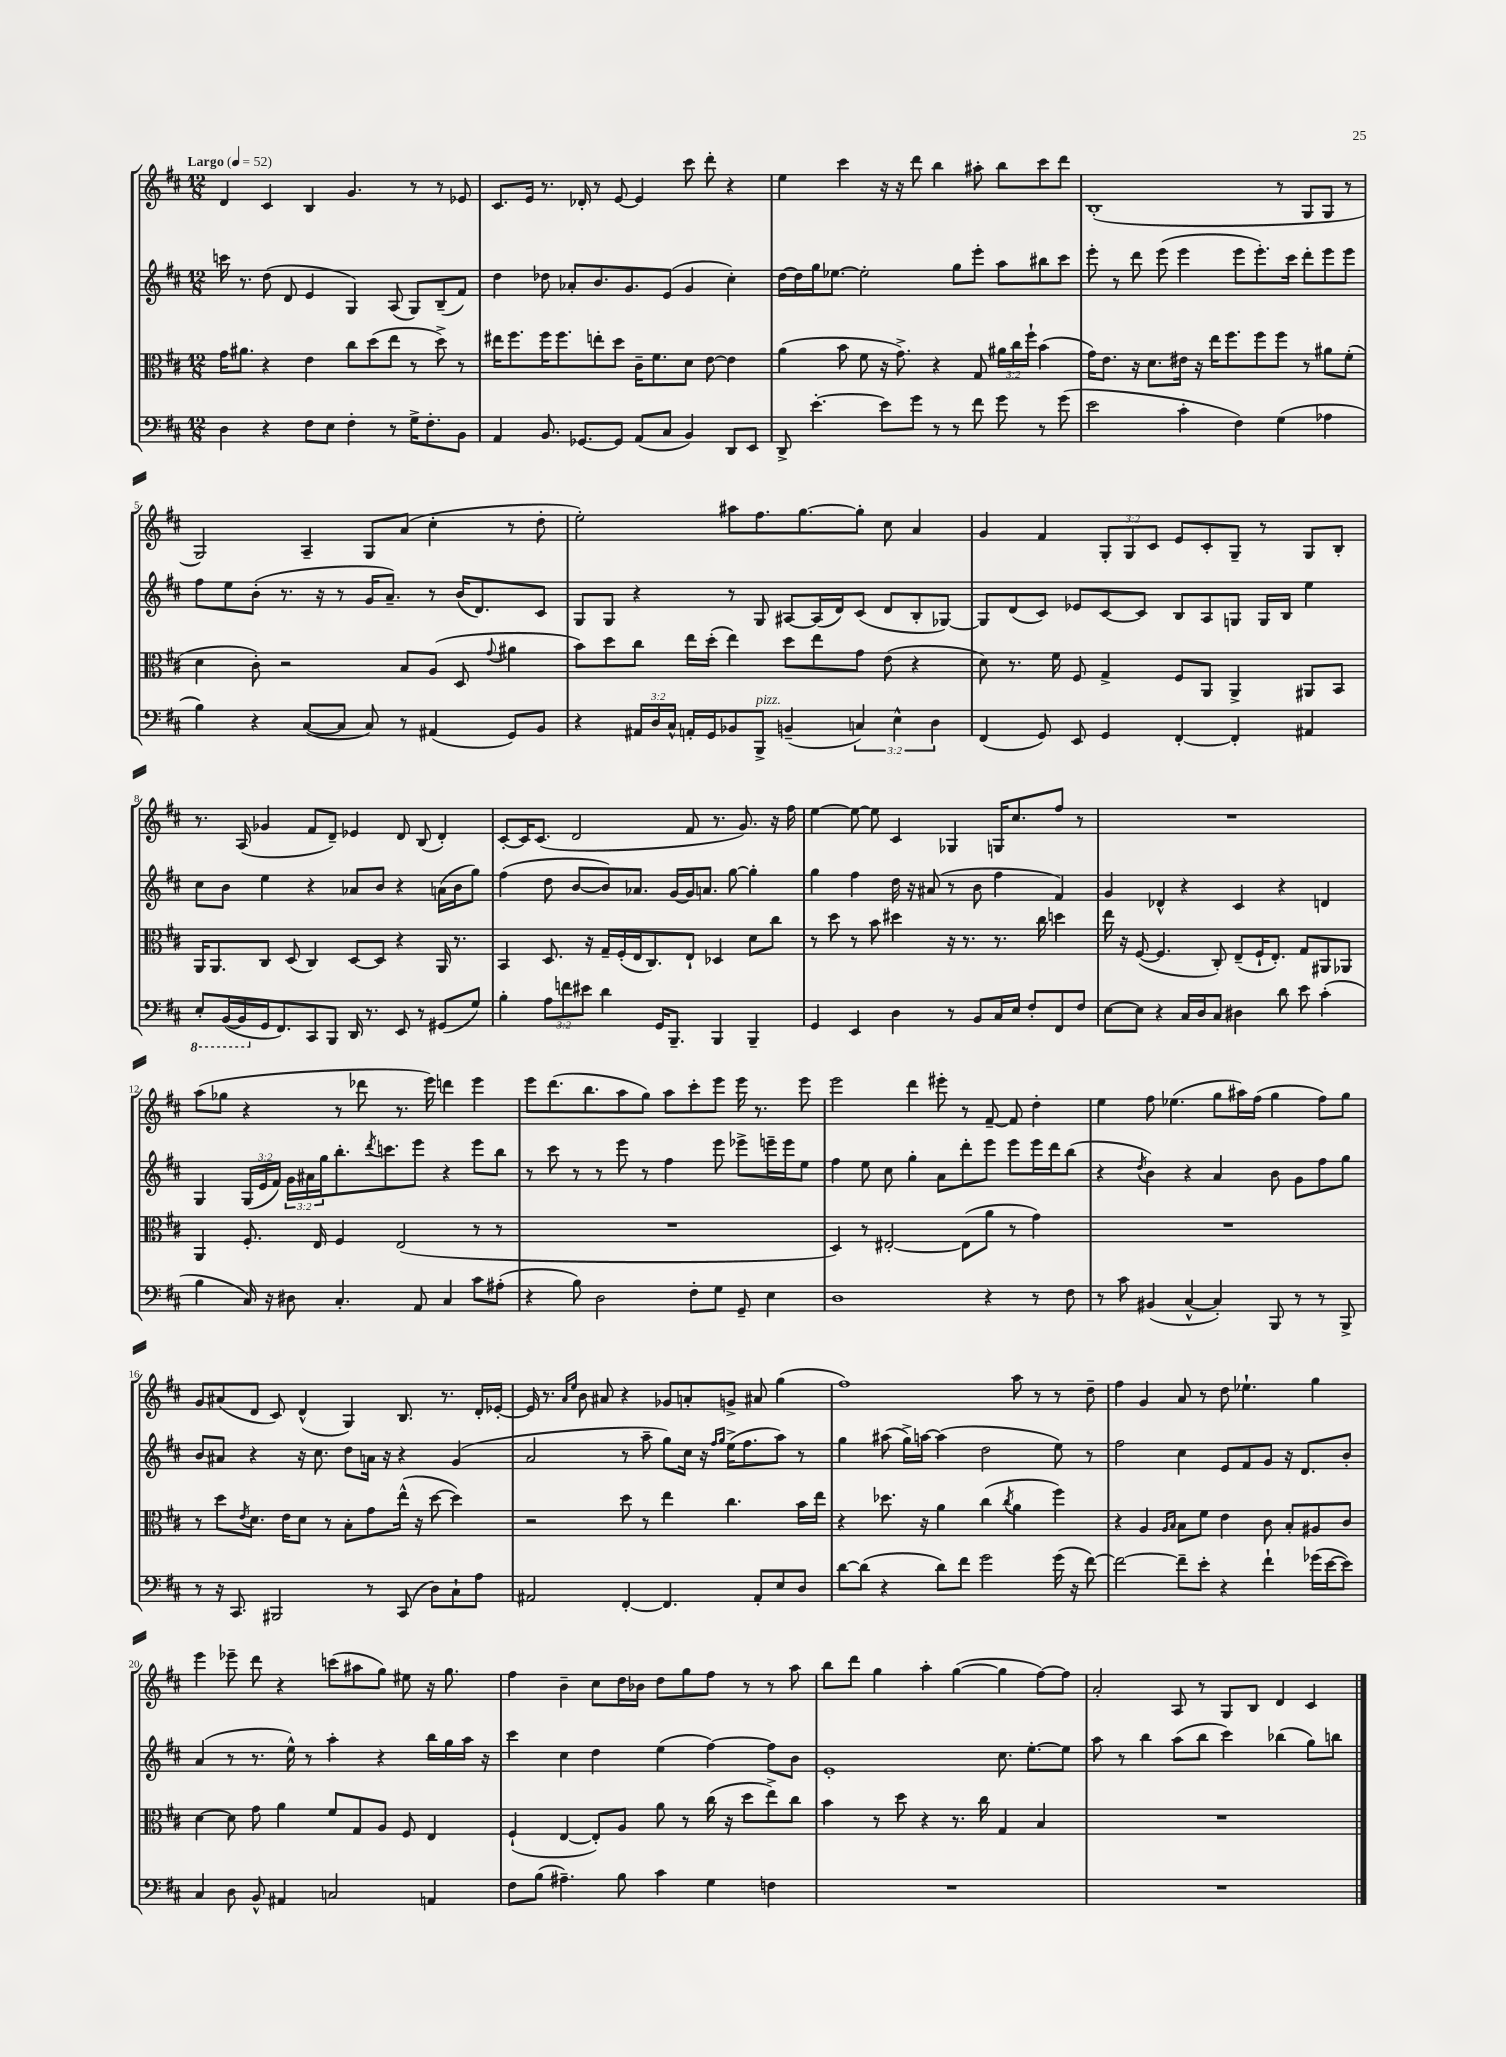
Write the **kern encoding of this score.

**kern	**kern	**kern	**kern
*staff4	*staff3	*staff2	*staff1
*clefF4	*clefC3	*clefG2	*clefG2
*k[f#c#]	*k[f#c#]	*k[f#c#]	*k[f#c#]
*M12/8	*M12/8	*M12/8	*M12/8
*MM52	*MM52	*MM52	*MM52
4D	16g	16ccc	4d
.	8.a#	8.r	.
4r	4r	(8dd	4c#
.	.	8d	.
8F#	4e	4e	4B
8E	.	.	.
4F#'	8cc#	4G)	4.g
.	(8dd	.	.
8r	8ee	(8A	.
16G^	8r	8G)	8r
8.F#'	.	.	.
.	8dd^)	(8B~	8r
8BB	8r	8f#)	8e-
=	=	=	=
4AA	16ee#	4dd	8.c#
.	8.ff#	.	.
.	.	.	16e
8.BB	16ff#	8dd-	8.r
.	8.ff#	.	.
.	.	8a-'	.
[8.GG-	.	.	16d-'
.	8ee'	8.b	8r
8GG-]	8dd	.	[8e
.	.	8.g	.
(8AA	16c#~	.	4e]
.	8.f#	.	.
8C#	.	(8e	.
4BB)	8d	4g	8ccc#
.	[8e	.	8ddd'
8DD	4e]	4cc#')	4r
8EE	.	.	.
=	=	=	=
8DD^	(4a	[16dd	4ee
.	.	16dd]	.
[4.e'	.	16gg	.
.	.	[8.ee-	.
.	8b	.	4ccc#
.	8f#	2ee-']	.
8e]	16r	.	16r
.	8.g^)	.	16r
8g	.	.	8ddd
8r	4r	.	4bb
8r	.	8gg	.
8f#	8G	8eee'	8aa#'
8g	24a#	8aa	8bb
.	24cc#	.	.
.	24ff#`	.	.
8r	(4b	8bb#	8ccc#
(8g	.	8ccc#	8ddd
=	=	=	=
2e	16g)	8eee'	(1B'
.	8.e	.	.
.	.	8r	.
.	16r	8ddd	.
.	8.d	.	.
.	.	(8eee	.
4c#'	16e#	4eee	.
.	16r	.	.
.	16ee	.	.
.	8.ff#	.	.
4F#)	.	8eee	.
.	8ff#	8.eee')	.
(4G	8ff#	.	8r
.	.	16ccc#	.
.	8r	8ddd'	8G
4A-	8a#	8eee	8G
.	(8f#'	8eee	8r
=	=	=	=
4B)	4d	8ff#	2G)
.	.	8ee	.
4r	8c#')	(8b'	.
.	2r	8.r	.
([8C#	.	.	4A~
.	.	16r	.
8C#]	.	8r	.
8C#)	.	16g	8G
.	.	8.a~)	.
8r	8B	.	(8a
(4AA#	(8A	8r	4cc#'
.	8D	(16b	.
.	.	8.d)	.
.	8qqg	.	.
8GG)	4a#	.	8r
8BB	.	8c#	8dd'
=	=	=	=
4r	8b)	8G	2ee')
.	8dd	8G	.
24AA#	8cc#	4r	.
24D	.	.	.
24C#^^	.	.	.
16AA'	16ee	.	.
16GG	(16dd'	.	.
8BB-	4ee)	8r	8aa#
8BBB^	.	8G	8.ff#
(4BB~	8dd	[8A#	.
.	.	.	[8.gg
.	8ee	(16A#]	.
.	.	16d)	.
6C)	8g	(8c#	8gg']
.	(8e	8d	8cc#
6E^^	.	.	.
.	4r	8B'	4a
6D	.	.	.
.	.	[8G-)	.
=	=	=	=
(4FF#	8d)	8G-]	4g
.	8.r	(8d	.
8GG)	.	8c#)	4f#
.	16f#	.	.
8EE	8F#	8e-	.
4GG	4G^	[8c#	12G'
.	.	.	12G
.	.	8c#]	.
.	.	.	12c#
[4FF#'	8F#	8B	8e
.	8AA	8A	8c#'
4FF#']	4AA^	8G	8G~
.	.	16G	8r
.	.	16B	.
4AA#	8AA#	4ee	8G
.	8BB	.	8B'
=	=	=	=
8EE'	16AA	8cc#	8.r
.	8.AA	.	.
([16BBB	.	8b	.
16BBB]	.	.	(16A
16GG	8C#	4ee	4g-
8.FF#)	.	.	.
.	(8D	.	.
8CC#	4C#)	4r	8f#
8BBB	.	.	8d~)
16DD	[8D	8a-	4e-
8.r	.	.	.
.	8D]	8b	.
8EE	4r	4r	8d
8r	.	.	(8B
(8GG#	16AA	(16a	4d')
.	8.r	16b	.
8G)	.	8gg)	.
=	=	=	=
4B'	4BB	(4ff#	[8c#'
.	.	.	16c#]
.	.	.	(8.c#
12A	8.D	8dd	.
12f	.	.	.
.	.	[8b	2d
12e#	.	.	.
.	16r	.	.
4d	16G~	8b])	.
.	(16F#'	.	.
.	16E	8.a-	.
.	8.C#)	.	.
16GG	.	.	.
8.BBB~	.	[16g	.
.	8E`	16g]	8f#
.	.	8.a	.
4BBB	4D-	.	8.r
.	.	[8gg	.
.	.	.	8.g)
4BBB~	8d	4gg']	.
.	8cc#	.	16r
.	.	.	16ff#
=	=	=	=
4GG	8r	4gg	[4ee
.	8dd	.	.
4EE	8r	4ff#	8ee_
.	8b	.	8ee]
4D	4dd#	16dd	4c#
.	.	16r	.
.	.	(8a#	.
8r	16r	8r	4G-
.	8.r	.	.
8BB	.	8b	.
16C#	8.r	4ff#	16G
16E	.	.	8.cc#
8F#'	.	.	.
.	16cc#	.	.
8FF#	4dd	4f#)	8ff#
8F#	.	.	8r
=	=	=	=
[8E	16ee	4g	1.r
.	16r	.	.
8E]	([8F#	.	.
4r	4.F#]	4d-^^	.
16C#	.	4r	.
16D	.	.	.
8C#	8C#')	.	.
4D#	(8E~	4c#	.
.	16F#`	.	.
.	8.E')	.	.
8d	.	4r	.
8e	8G	.	.
(4c#'	8AA#	4d	.
.	8AA-	.	.
=	=	=	=
4B	4AA	4G	(8aa
.	.	.	8gg-
16C#)	8.F#'	(24G	4r
.	.	24e	.
16r	.	.	.
.	.	24f#)	.
8D#	.	24g	.
.	.	24a#	.
.	16E	.	.
.	.	24gg	.
4.C#'	4F#	8.bb'	8r
.	.	.	8ddd-
.	.	8qddd	.
.	.	8.ccc	.
.	(2E	.	8.r
8AA	.	8eee	.
.	.	.	16eee)
4C#	.	4r	4ddd
8c#	8r	8eee	4eee
(8A#'	8r	8bb	.
=	=	=	=
4r	1.r	8r	8eee
.	.	8ccc#	(8.ddd
8B)	.	8r	.
.	.	.	8.bb
2D	.	8r	.
.	.	8eee	8aa
.	.	8r	8gg)
.	.	4ff#	8aa
8F#'	.	.	8ccc#'
8G	.	8eee	8eee
8GG~	.	8eee-^	16eee
.	.	.	8.r
4E	.	16eee~	.
.	.	16eee	.
.	.	8ee	8eee
=	=	=	=
1D	4D)	4ff#	2eee
.	8r	8ee	.
.	[2E#'	8cc#	.
.	.	4gg'	4ddd
.	.	8a	8eee#'
.	(8E#]	8ddd'	8r
4r	8a	8eee	[8f#~
.	8r	8eee	8f#]
8r	4g)	16eee	4dd'
.	.	16ddd	.
8F#	.	(8bb	.
=	=	=	=
8r	1.r	4r	4ee
8c#	.	.	.
.	.	8qdd	.
(4BB#	.	4b)	8ff#
.	.	.	(4.ee-
[4C#^^	.	4r	.
4C#'])	.	4a	8gg
.	.	.	16aa#)
.	.	.	(16ff#
8BBB	.	8b	4gg
8r	.	8g	.
8r	.	8ff#	8ff#)
8BBB^	.	8gg	8gg
=	=	=	=
8r	8r	8b	8g
16r	8dd	8a#	(8a#
8.CC#	.	.	.
.	8qe	.	.
.	8.d	4r	8d
2BBB#	.	.	8c#)
.	16e	.	.
.	8d	16r	(4d^^
.	.	8.cc#	.
.	8r	.	.
.	8B'	8dd	4G)
8r	8g	16a	.
.	.	16r	.
(8CC#	(16ee^^	4r	8.B
.	16r	.	.
8D)	[8dd	.	.
.	.	.	8.r
8C#`	4dd])	(4g	.
8A	.	.	16d'
.	.	.	[16e-'
=	=	=	=
2AA#	2r	2a	16e-]
.	.	.	8.r
.	.	.	16qqa
.	.	.	16qqee
.	.	.	8b
.	.	.	8a#
[4FF#'	8dd	8r	4r
.	8r	8aa~	.
4.FF#]	4ee	8gg)	8g-
.	.	16cc#	8a'
.	.	16r	.
.	.	16qqff#	.
.	.	16qqgg	.
.	4.cc#	(16ee^	8g^
.	.	8.ff#	.
8AA#'	.	.	8a#
8E	.	8aa)	(4gg
8D	16b	8r	.
.	16ee	.	.
=	=	=	=
[8d	4r	4gg	1ff#)
(8d]	.	.	.
4r	8.dd-	(8aa#	.
.	.	16gg^)	.
.	16r	[16aa	.
8d)	4a	(4aa]	.
8f#	.	.	.
2g	(4cc#	2dd	.
.	8qcc#	.	.
.	4a	.	8aa
.	.	.	8r
(16g	4ff#)	8ee)	8r
16r	.	.	.
[8f#)	.	8r	8dd~
=	=	=	=
2f#_	4r	2ff#	4ff#
.	4A	.	4g
.	16qqA	.	.
.	16qqB	.	.
8f#~]	8B	4cc#	8a
8e'	8f#	.	8r
4r	4e	8e	8dd
.	.	8f#	4.ee-`
4f#`	8c#	8g	.
.	8B'	16r	.
.	.	8.d	.
(16g-	8A#	.	4gg
[16e	.	.	.
8e])	8c#	8b'	.
=	=	=	=
4C#	[4d	(4a	4eee
8D	8d]	8r	8eee-~
8BB^^	8g	8.r	8ddd
4AA#	4a	.	4r
.	.	16ee^^)	.
.	.	8r	.
2C	8f#	4aa'	(8ccc
.	8G	.	8aa#
.	8A	4r	8gg)
.	8F#	.	8ee#
4AA	4E	16bb	16r
.	.	16gg	8.gg
.	.	16aa	.
.	.	16r	.
=	=	=	=
8F#	(4F#`	4ccc#	4ff#
(8B	.	.	.
4.A#~)	[4E	4cc#	4b~
.	8E'])	4dd	8cc#
8B	8A	.	16dd
.	.	.	16b-
4c#	8a	(4ee	8dd
.	8r	.	8gg
4G	(16cc#	[4ff#)	8ff#
.	16r	.	.
.	8dd	.	8r
4F	8ee^)	8ff#]	8r
.	8cc#	8b	8aa
=	=	=	=
1.r	4b	1e'	8bb
.	.	.	8ddd
.	8r	.	4gg
.	8dd	.	.
.	4r	.	4aa'
.	8.r	.	([4gg
.	16cc#	.	.
.	4G	8.cc#	4gg]
.	.	[8.ee'	.
.	4B	.	[8ff#)
.	.	8ee]	8ff#]
=	=	=	=
1.r	1.r	8aa	2a'
.	.	8r	.
.	.	4bb	.
.	.	(8aa	8A
.	.	8bb	8r
.	.	4ccc#)	8G
.	.	.	8B
.	.	(4bb-	4d
.	.	8gg)	4c#
.	.	8bb	.
==	==	==	==
*-	*-	*-	*-
